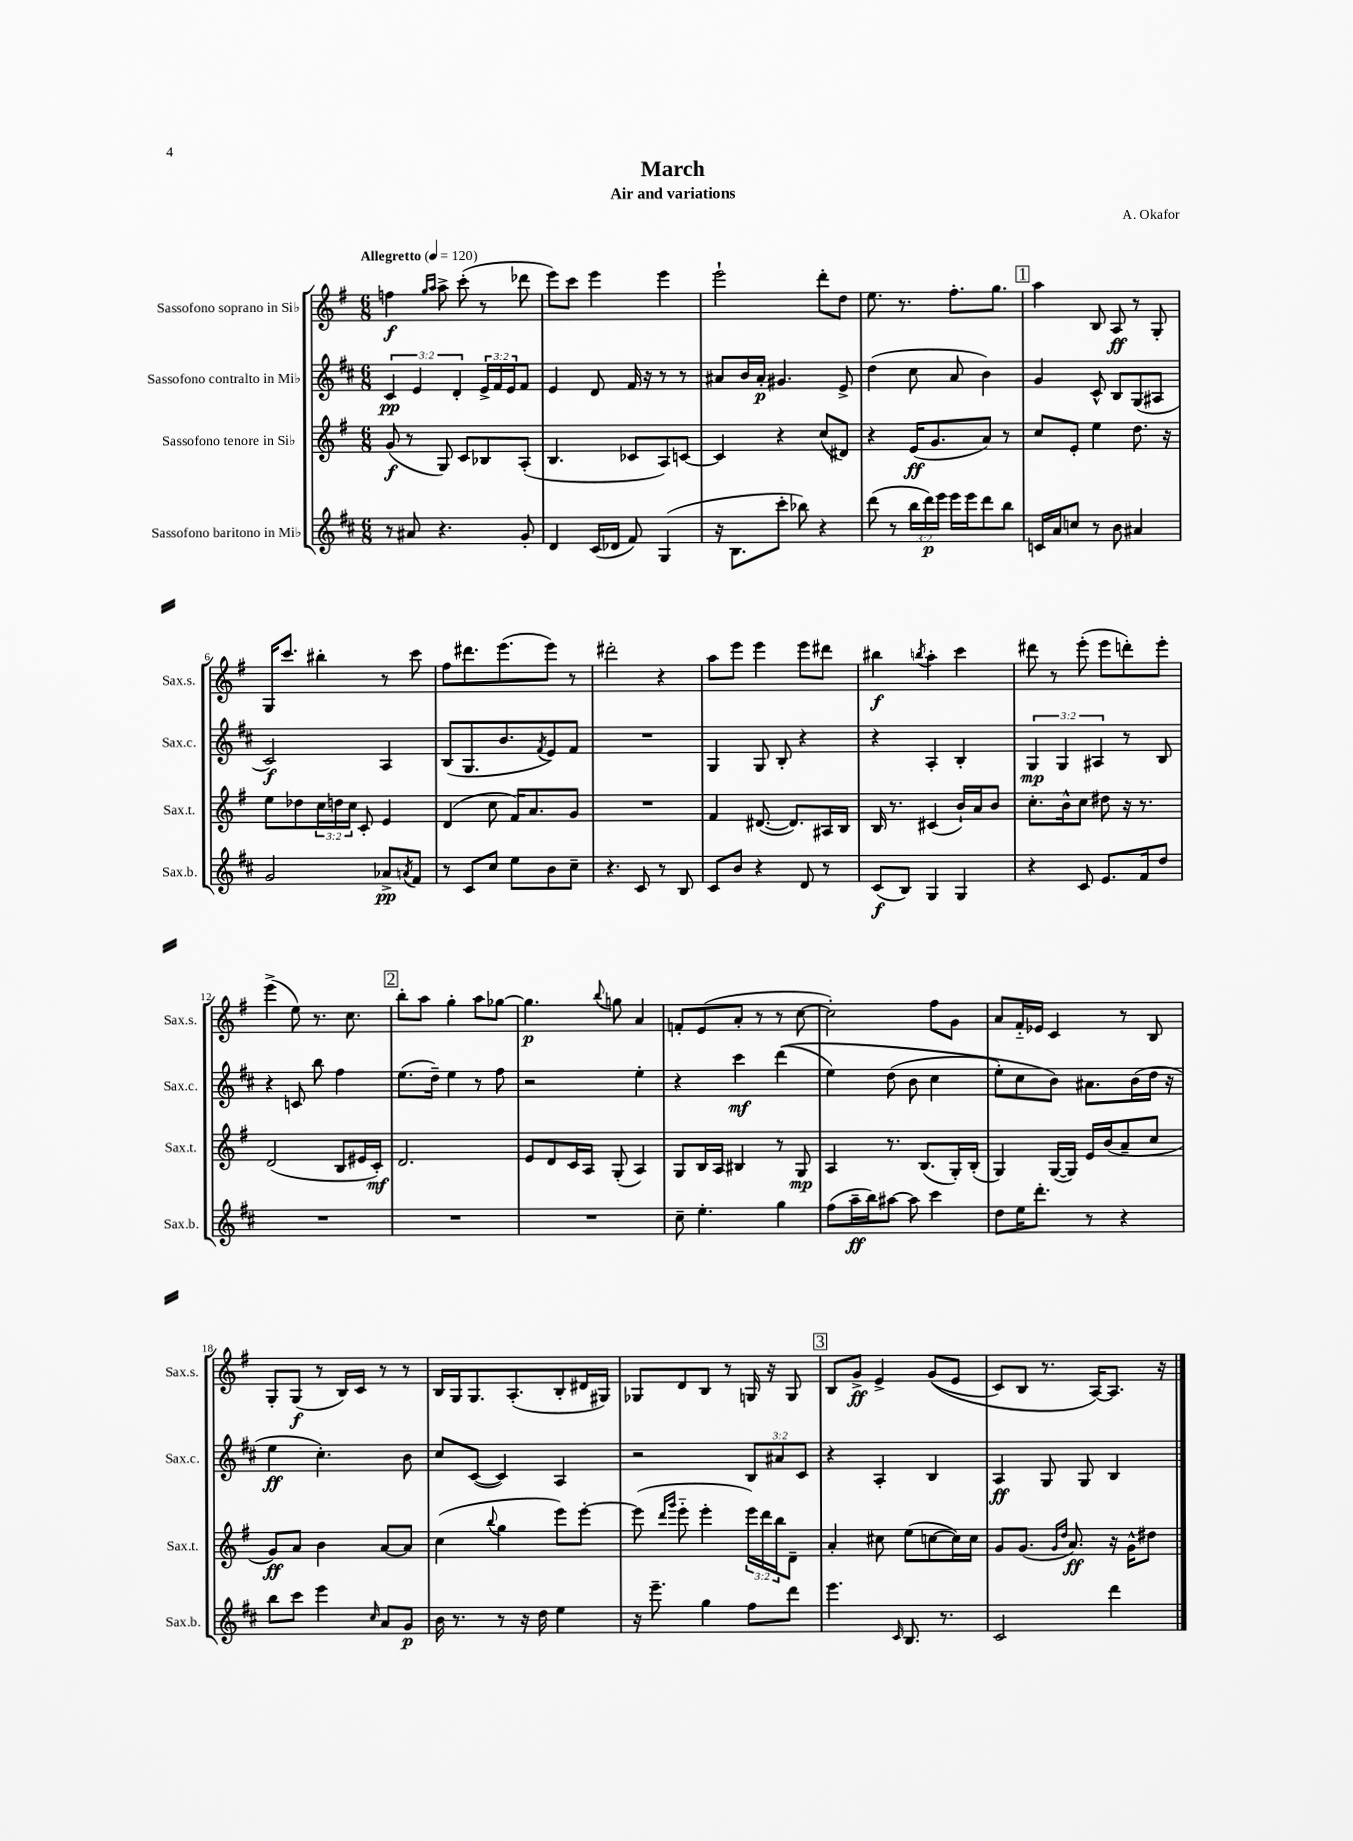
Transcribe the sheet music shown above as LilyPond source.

\header { title = "March" composer = "A. Okafor" subtitle = "Air and variations" }
<<
\new StaffGroup <<
\new Staff = "s0" \with { instrumentName = "Sassofono soprano in Sib" shortInstrumentName = "Sax.s." } {
    \clef treble \key g \major \numericTimeSignature \time 6/8 \tempo "Allegretto" 4 = 120
    f''4\f \grace { g''16 a''16 } a''8-> c'''8-.( r8 des'''8 |
    e'''8) c'''8 e'''4 e'''4 |
    e'''2-! d'''8-. d''8 |
    e''8. r8. fis''8.-. g''8. |
    \mark \markup { \box "1" } a''4 b8 a8\ff r8 g8-. |
    g16 c'''8. bis''4-. r8 c'''8 |
    fis''8 dis'''8. e'''8.( e'''8) r8 |
    dis'''2-. r4 |
    a''8 e'''8 e'''4 e'''8 dis'''8 |
    bis''4\f \acciaccatura { b''8 } a''4-. c'''4 |
    dis'''8 r8 e'''8-.( e'''8 d'''8-.) e'''8-. |
    e'''4->( e''8) r8. c''8. |
    \mark \markup { \box "2" } b''8-. a''8 g''4-. a''8 ges''8~ |
    ges''4.\p \appoggiatura { b''8 } g''8 a'4 |
    f'8-. e'8( a'8-. r8 r8 c''8~ |
    c''2-.) fis''8 g'8 |
    a'8 fis'16-_ ees'16 c'4 r8 b8 |
    g8-. g8\f( r8 b16) c'16 r8 r8 |
    b16 g16 g8. a8.-.( b8-. dis'16 gis16) |
    ges8 d'8 b8 r8 g16 r16 g8 |
    \mark \markup { \box "3" } b8 g'8->\ff e'4-> g'8(\( e'8 |
    c'8) b8 r8. a16~\) a8. r16 \bar "|." |
}
\new Staff = "s1" \with { instrumentName = "Sassofono contralto in Mib" shortInstrumentName = "Sax.c." } {
    \clef treble \key d \major \numericTimeSignature \time 6/8 \override Staff.TupletNumber.text = #tuplet-number::calc-fraction-text
    \tuplet 3/2 { cis'4\pp e'4 d'4-. } \tuplet 3/2 { e'16-> fis'16 e'16 } fis'8 |
    e'4 d'8 fis'16 r16 r8 r8 |
    ais'8 b'16 ais'16-.\p gis'4. e'8-> |
    d''4( cis''8 a'8 b'4) |
    \mark \markup { \box "1" } g'4 cis'8-^ b8 g8( ais8 |
    cis'2\f) a4 |
    b8( g8. b'8. \acciaccatura { fis'8 } e'8) fis'8 |
    R2. |
    g4 g8 b8-. r4 |
    r4 a4-. b4-. |
    \tuplet 3/2 { g4\mp g4 ais4 } r8 b8 |
    r4 c'8 b''8 fis''4 |
    \mark \markup { \box "2" } e''8.( d''16--) e''4 r8 fis''8 |
    r2 e''4-. |
    r4 cis'''4\mf d'''4(\( |
    e''4) d''8( b'8 cis''4 |
    e''8-.) cis''8 b'8\) ais'8. b'16( d''16 r16 |
    e''4\ff cis''4.-.) b'8 |
    cis''8 cis'8~( cis'4) a4 |
    r2 \tuplet 3/2 { b8 ais'8 cis'8 } |
    \mark \markup { \box "3" } r4 a4-. b4 |
    a4\ff g8 g8 b4 \bar "|." |
}
\new Staff = "s2" \with { instrumentName = "Sassofono tenore in Sib" shortInstrumentName = "Sax.t." } {
    \clef treble \key g \major \numericTimeSignature \time 6/8 \override Staff.TupletNumber.text = #tuplet-number::calc-fraction-text
    g'8\f( r8 g8) c'8 bes8 a8-.( |
    b4. ces'8 a8) c'8~ |
    c'4 r4 c''8( dis'8) |
    r4 e'16\ff( g'8. a'8) r8 |
    \mark \markup { \box "1" } c''8 e'8-. e''4 d''8. r16 |
    e''8 des''8 \tuplet 3/2 { c''16 d''16 c''16 } c'8-. e'4 |
    d'4( c''8 fis'16) a'8. g'8 |
    R2. |
    fis'4 dis'8.~( dis'8.) ais16 b16 |
    b16 r8. cis'4( b'16-!) a'16 b'8 |
    c''8.-. b'16-^ c''8 dis''8 r16 r8. |
    d'2( b8 eis'16 c'16-.\mf) |
    \mark \markup { \box "2" } d'2. |
    e'8 d'8 c'16 a16 g8-.( a4) |
    g8 b16 a16 bis4 r8 g8\mp |
    a4 r8. b8.( g16-.) b16-.( |
    g4) g16~( g16) e'16 b'16( a'8-- c''8 |
    g'8\ff) a'8 b'4 a'8~ a'8 |
    c''4( \appoggiatura { b''8 } g''4 e'''8) e'''8~-. |
    e'''8( \grace { d'''16 g'''16 } e'''8-_ e'''4-. \tuplet 3/2 { e'''16) d'''16 b''16 } d'8-- |
    \mark \markup { \box "3" } a'4-. cis''8 e''8( c''8~ c''16) c''16 |
    g'8 g'8.( \grace { g'16 d''16 } a'8.\ff) r16 g'16-^ dis''8 \bar "|." |
}
\new Staff = "s3" \with { instrumentName = "Sassofono baritono in Mib" shortInstrumentName = "Sax.b." } {
    \clef treble \key d \major \numericTimeSignature \time 6/8 \override Staff.TupletNumber.text = #tuplet-number::calc-fraction-text
    r8 ais'8 r4. g'8-. |
    d'4 cis'16( des'16 fis'8) g4( |
    r16 b8. cis'''8-. bes''8) r4 |
    d'''8( r8 \tuplet 3/2 { b''16 d'''16\p) e'''16 } e'''16 e'''16 d'''8 b''8 |
    \mark \markup { \box "1" } c'16 a'16 c''8 r8 b'8 ais'4 |
    g'2 aes'8->\pp \acciaccatura { a'8 } fis'8 |
    r8 cis'8 cis''8 e''8 b'8 cis''8-- |
    r4. cis'8 r8 b8 |
    cis'8 b'8 r4 d'8 r8 |
    cis'8\f( b8) g4 g4 |
    r4 cis'8 e'8. fis'16 d''8 |
    R2. |
    \mark \markup { \box "2" } R2. |
    R2. |
    cis''8-- e''4.-. g''4 |
    fis''8( a''16--\ff b''16) ais''8~ ais''8 cis'''4 |
    d''8 e''16 d'''8.-. r8 r4 |
    b''8 cis'''8 e'''4 \grace { cis''16 } a'8 g'8\p |
    b'16 r8. r8 r16 d''16 e''4 |
    r16 e'''8.-- g''4 fis''8 d'''8 |
    \mark \markup { \box "3" } e'''4. \grace { cis'16 } b8. r8. |
    cis'2 d'''4 \bar "|." |
}
>>
>>
